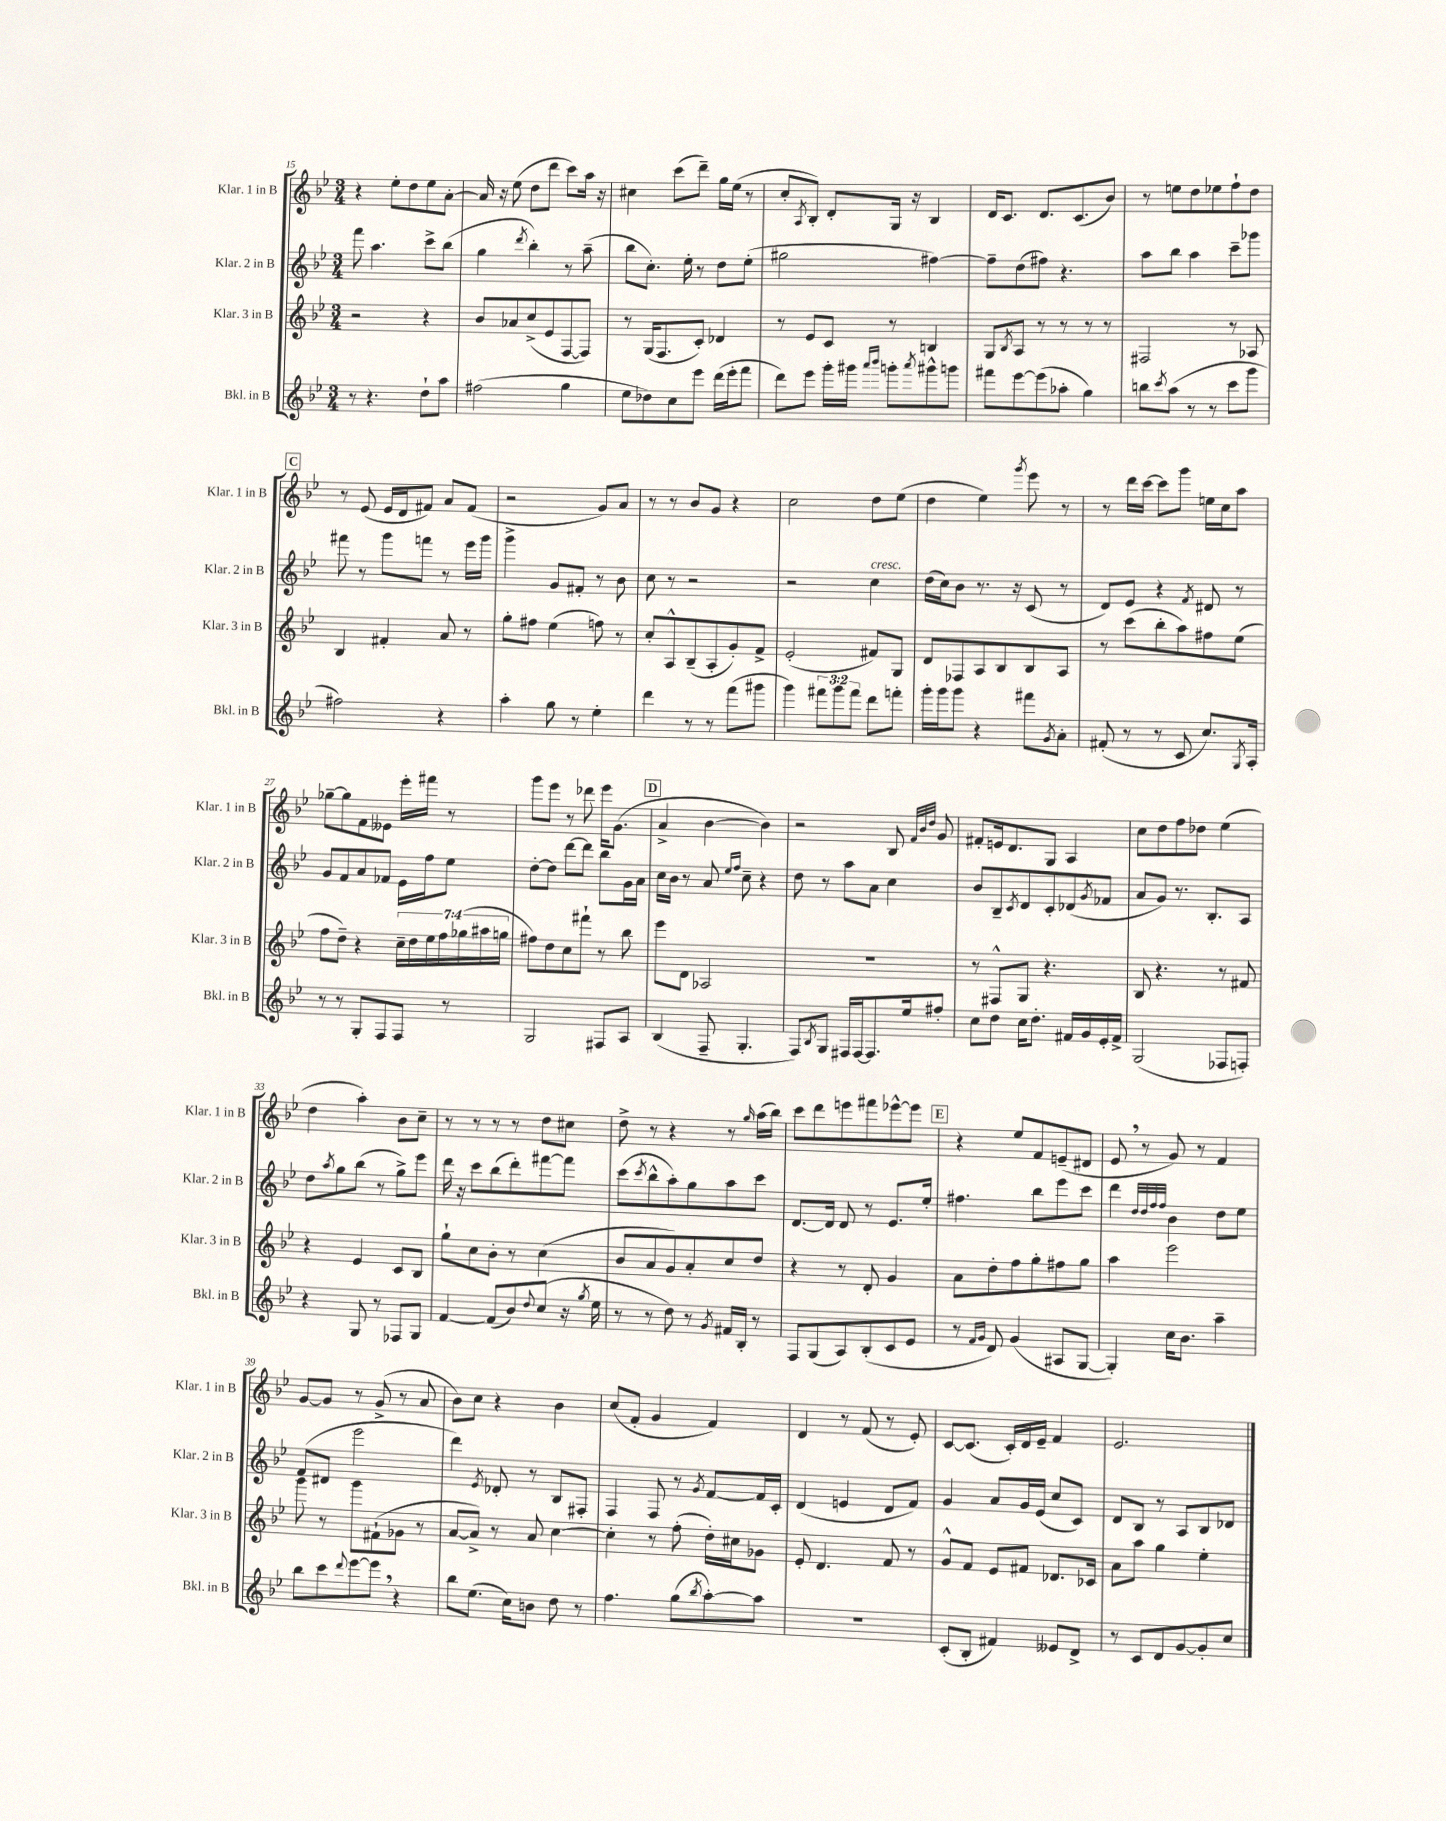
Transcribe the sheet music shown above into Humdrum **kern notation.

**kern	**kern	**kern	**kern
*staff4	*staff3	*staff2	*staff1
*clefG2	*clefG2	*clefG2	*clefG2
*k[b-e-]	*k[b-e-]	*k[b-e-]	*k[b-e-]
*M3/4	*M3/4	*M3/4	*M3/4
8r	2r	8fff\	4r
4.r	.	4.aa\	.
.	.	.	8ee-'\L
.	.	.	8dd\
8dd`\L	4r	8ccc^\L	8ee-\
8aa\J	.	(8bb-\J	[8a'\J
=	=	=	=
(2ff#\	8b-/L	4gg\	16a/]
.	.	.	16r
.	8a-/	.	(8ee-\
.	.	8qddd/	.
.	(8cc^/	4bb-'\)	8dd\L
.	8e-/	.	8ddd\J
4gg\	[8F/	8r	8ccc\L)
.	8F/]J)	(8aa~\	16aa\Jk
.	.	.	16r
=	=	=	=
8ee-\L	8r	8bb-\L	4cc#\
8dd-\)	(16G/LK	8.cc'\J)	.
.	8.F/	.	.
8cc\	.	.	(8ccc\L
.	.	16ee-'\	.
8eee-\J	8c'/J)	8r	8ddd~\J)
(16ddd\LL	4d-/	8dd\L	16gg\LL
16eee-'\J	.	.	(16ee-\JJ
8fff\J	.	(8ee-'\J	8r
=	=	=	=
8ddd\L)	8r	2gg#\	8cc'/L
.	.	.	8qA/
8eee-\J	8e-/L	.	8B-'/J)
16ggg'\LL	8c/J	.	8d'/L
16ggg#\JJ	.	.	.
16qqaaa/LL	.	.	.
16qqbbb-/JJ	.	.	.
8ggg'\L	8r	.	16G/Jk
.	.	.	16r
8qaaa/	.	.	.
8ggg#^^\	4B/	[4ff#\)	4B-/
8ggg\J	.	.	.
=	=	=	=
8fff#\L	8G/L	8ff#~\]L	16d/LK
.	.	.	8.c/J
.	8qB-/	.	.
[8eee-\	8A/J	(8dd\	.
(8eee-\]	8r	8ff#\J)	8.d/L
8aa-'\J	8r	4.r	.
.	.	.	(8.c/
4gg\)	8r	.	.
.	8r	.	8b-/J)
=	=	=	=
8bb\L	2F#/	8aa\L	8r
8qccc/	.	.	.
(8aa\J	.	8bb-\J	8ee\L
8r	.	4aa\	8dd\
8r	.	.	8ee-\
8ccc\L	8r	8ccc~\L	8ff`\
8ggg\J	8A-/	8ggg-\J	8dd\J
=	=	=	=
2ff#\)	4B-/	8fff#\	8r
.	.	8r	(8e-/
.	4f#'/	8ggg\L	16e-/LL
.	.	.	16d/J
.	.	8fff\J	8f#/J)
4r	8a/	8r	8a/L
.	8r	16eee-\LL	(8f#/J
.	.	16ggg\JJ	.
=	=	=	=
4aa'\	8gg'\L	4ggg^\	2r
.	8ff#\J	.	.
8gg\	(4ee-\	8g/L	.
8r	.	8f#'/J	.
4ee-'\	8ff\)	8r	8g/L)
.	8r	8b-\	8a/J
=	=	=	=
4ddd\	8cc'/L	8cc\	8r
.	8A^^/	8r	8r
8r	(8B-~/	2r	8b-/L
8r	8A'/	.	8g/J
(8fff\L	8g'/)	.	4r
8ggg#\J	8f^/J	.	.
=	=	=	=
4ggg\)	(2e-'/	2r	2cc\
12fff#\L	.	.	.
12ggg\	.	.	.
12fff#\J	.	.	.
8ddd\L	8f#/L)	4cc\	8dd\L
8fff'\J	8G/J	.	(8ee-\J
=	=	=	=
16ggg'\LL	8d/L	(16dd\LL	4dd\
16ggg\J	.	16cc\J)	.
8ggg\J	8F-/	8b-\J	.
4r	8A/	8.r	4ee-\)
.	8B-/	.	.
.	.	16r	.
.	.	.	8qggg/
8fff#\L	8B-/	(8c/	8eee-\
8qg/	.	.	.
8a'\J	8A/J	8r	8r
=	=	=	=
(8f#'/	8r	8d/L)	8r
8r	(8ccc\L	8e-/J	16ddd\LL
.	.	.	[16ccc\JJ
8r	8bb-'\	4r	8ccc\]L
8c/	8aa\)	.	8ggg\J
.	.	8qf/	.
8.cc/L)	8ff#\	8d#/	16ee\LL
.	.	.	16cc\J
.	(8ee-\J	8r	8aa\J
8qG/	.	.	.
16A'/Jk	.	.	.
=	=	=	=
8r	8ff\L	8g/L	[8gg-~\L
8r	8dd~\J)	8f/	8gg-\]
8G'/L	4r	8a/	8f\
8F/	.	8f-/J	8e--\J
8F/J	28cc~\LL	16e-\LL	16eee-'\LL
.	28dd\	.	.
.	.	16ff\J	16fff#\JJ
.	28ee-\	.	.
.	28ff\	.	.
8r	.	8ee-\J	8r
.	(28gg-\	.	.
.	28aa#\	.	.
.	28gg\JJ	.	.
=	=	=	=
2G/	8ff#\L)	[8dd'\L	8ggg\L
.	8dd\	8dd\]J	8eee-\J
.	8cc\	[8ddd\L	8r
.	8fff#`\J	8ddd\]J	8ddd-\
8F#/L	8r	8bb-\L	16eee-\LK
.	.	.	(8.g\J
8A/J	8bb-\	16g\L	.
.	.	16a\JJ	.
=	=	=	=
(4B-/	8eee-\L	16cc\LL	4a^/
.	.	16b-\JJ	.
.	8d\J	8r	.
8F~/	2A-/	8a/	[4b-\
.	.	16qqee-/LL	.
.	.	16qqff/JJ	.
4.G'/	.	8cc~\	.
.	.	4r	4b-\])
=	=	=	=
8F/L)	2.r	8dd\	2r
8qB-/	.	.	.
8G/J	.	8r	.
16F#/LL	.	8aa\L	.
[16F#/J	.	.	.
8.F#/]	.	8a\J	.
.	.	4cc\	8B-/
16ee-/k	.	.	.
.	.	.	32qqf/LLL
.	.	.	32qqb-/
.	.	.	32qqdd/JJJ
8ff#'/J	.	.	8g/
=	=	=	=
8cc\L	8r	8b-/L	8f#'/L
8dd\J	8F#^^/L	8B-~/	16e/k
.	.	.	8.d/
.	.	8qc/	.
16cc\LK	8G/J	8d/	.
8.dd'\J	.	.	.
.	4.r	8c'/	8G/J
16f#/LL	.	(8d-/	4A/
16g/	.	.	.
.	.	8qg/	.
16e-'/	.	8f-/J	.
16f#^/JJ	.	.	.
=	=	=	=
(2G/	8B-/	8a/L	8cc\L
.	4.r	8g/J)	8dd\
.	.	8.r	8ff\
.	.	.	8dd-\J
.	.	8.B-'/L	.
8F-/L	8r	.	(4ee-\
8F'/J)	8f#/	8A/J	.
=	=	=	=
4r	4r	8dd\L	4dd\
.	.	8qaa/	.
.	.	8gg\	.
8G/	4e-/	(8bb-\J	4aa'\)
8r	.	8r	.
8F-/L	8c/L	8gg^\L)	8b-\L
8G/J	8B-/J	8eee-\J	8cc~\J
=	=	=	=
[4f/	8gg`\L	16ddd\	8r
.	.	16r	.
.	8cc\	8ccc\L	8r
(8f/]L	8b-'\J	(8bb-\	8r
8b-/)	8r	8ddd'\)	8r
8qqdd/	.	.	.
(8cc/J	(4cc\	[8fff#\	8dd\L
16r	.	8fff#\]J	8cc#\J
8qgg/	.	.	.
16ee-\	.	.	.
=	=	=	=
8r	8b-/L	(8ccc\L	8dd^\
.	.	8qccc/	.
8r	8a/	8bb-^^\	8r
8dd\)	8g/)	8aa'\)	4r
8r	8a'/	8gg\	.
8qg/	.	.	.
16f#/LL	8cc/	8aa\	8r
16B-'/JJ	.	.	.
.	.	.	16qqgg/
8r	8dd/J	8ccc\J	(16aa\LL
.	.	.	16bb-\JJ)
=	=	=	=
8F/L	4r	[8.d/L	8ccc\L
(8G/	.	.	8ddd\
.	.	16d/]Jk	.
8A/)	8r	8d/	8eee\
(8B-'/	8d'/	8r	8fff#\
8c/	4g/	8.e-/L	[8eee-^^\
8e-/J	.	.	8eee-\]J
.	.	16ee-'/Jk	.
=	=	=	=
8r	8a\L	4.ff#\	4r
16qqf/LL	.	.	.
16qqg/JJ	.	.	.
8d/)	8dd'\	.	.
(4g/	8ff\	.	8ee-/L
.	8gg'\	8bb-\L	8f/
8A#/L	8ff#\	8eee-\	(8e~/
[8G/J	8gg\J	8ccc\J	8d#/J
=	=	=	=
4G'/])	4aa\	4ddd\	8e-/
.	.	.	8r
.	.	32qqdd/LLL	.
.	.	32qqdd/	.
.	.	32qqff/	.
.	.	32qqff/JJJ	.
16cc\LK	2eee-\	4b-\	8g/)
8.b-\J	.	.	.
.	.	.	8r
4aa~\	.	8dd\L	4f/
.	.	8ee-\J	.
=	=	=	=
8bb-\L	8ggg\	(8f/L	[8g/L
8ccc\	8r	8d#/J	8g/]J
8qqddd/	.	.	.
[8eee-\	8ggg\L	2eee-\	8r
8eee-\]J	(8f#`\	.	(8g^/
4r	8g-\J	.	8r
.	8r	.	8a/
=	=	=	=
8bb-\L	[8a/L	4ddd\)	8b-\L)
(8.ee-\J	8a^/]J)	.	8cc\J
.	.	8qe-/	.
.	8r	8d-'/	4r
16cc\LK)	.	.	.
8b\J	8a/	8r	.
8dd\	[4cc\	8B-/L	4b-\
8r	.	8F#'/J	.
=	=	=	=
4.ff\	4cc'\]	4F/	(8cc/L
.	.	.	8f'/J
.	8r	8F/	4g/
(8gg\L	(8ff'\	8r	.
8qbb-/	.	8qg/	.
[8aa'\)	16dd'\LL)	[8f/L	4f/)
.	16cc#\J	.	.
8aa\]J	8g-\J	16f/]L	.
.	.	16c'/JJ	.
=	=	=	=
2.r	8e-'/	(4d/	4d/
.	4.d/	.	.
.	.	4e/	8r
.	.	.	(8f/
.	8f/	8d/L	8r
.	8r	8f/J)	8e-'/)
=	=	=	=
(8c'/L	8g^^/L	4g/	[8c/L
8B-'/J	8f/J	.	(8.c/]J
4f#/)	8e-/L	8a/L	.
.	.	.	16c'/LL)
.	8f#/J	16g/L	16d/
.	.	(16e-/JJ	16e-~/JJ
8e--/L	8.d-/L	8cc/L	4f/
8d^/J	.	8c/J)	.
.	16c-/Jk	.	.
=	=	=	=
8r	8a\L	8d/L	2.e-/
8c/L	8aa\J	8B-/J	.
8d/	4gg\	8r	.
[8g/	.	8A/L	.
8g'/]	4ee-'\	8B-/	.
8cc/J	.	8d-/J	.
==	==	==	==
*-	*-	*-	*-
